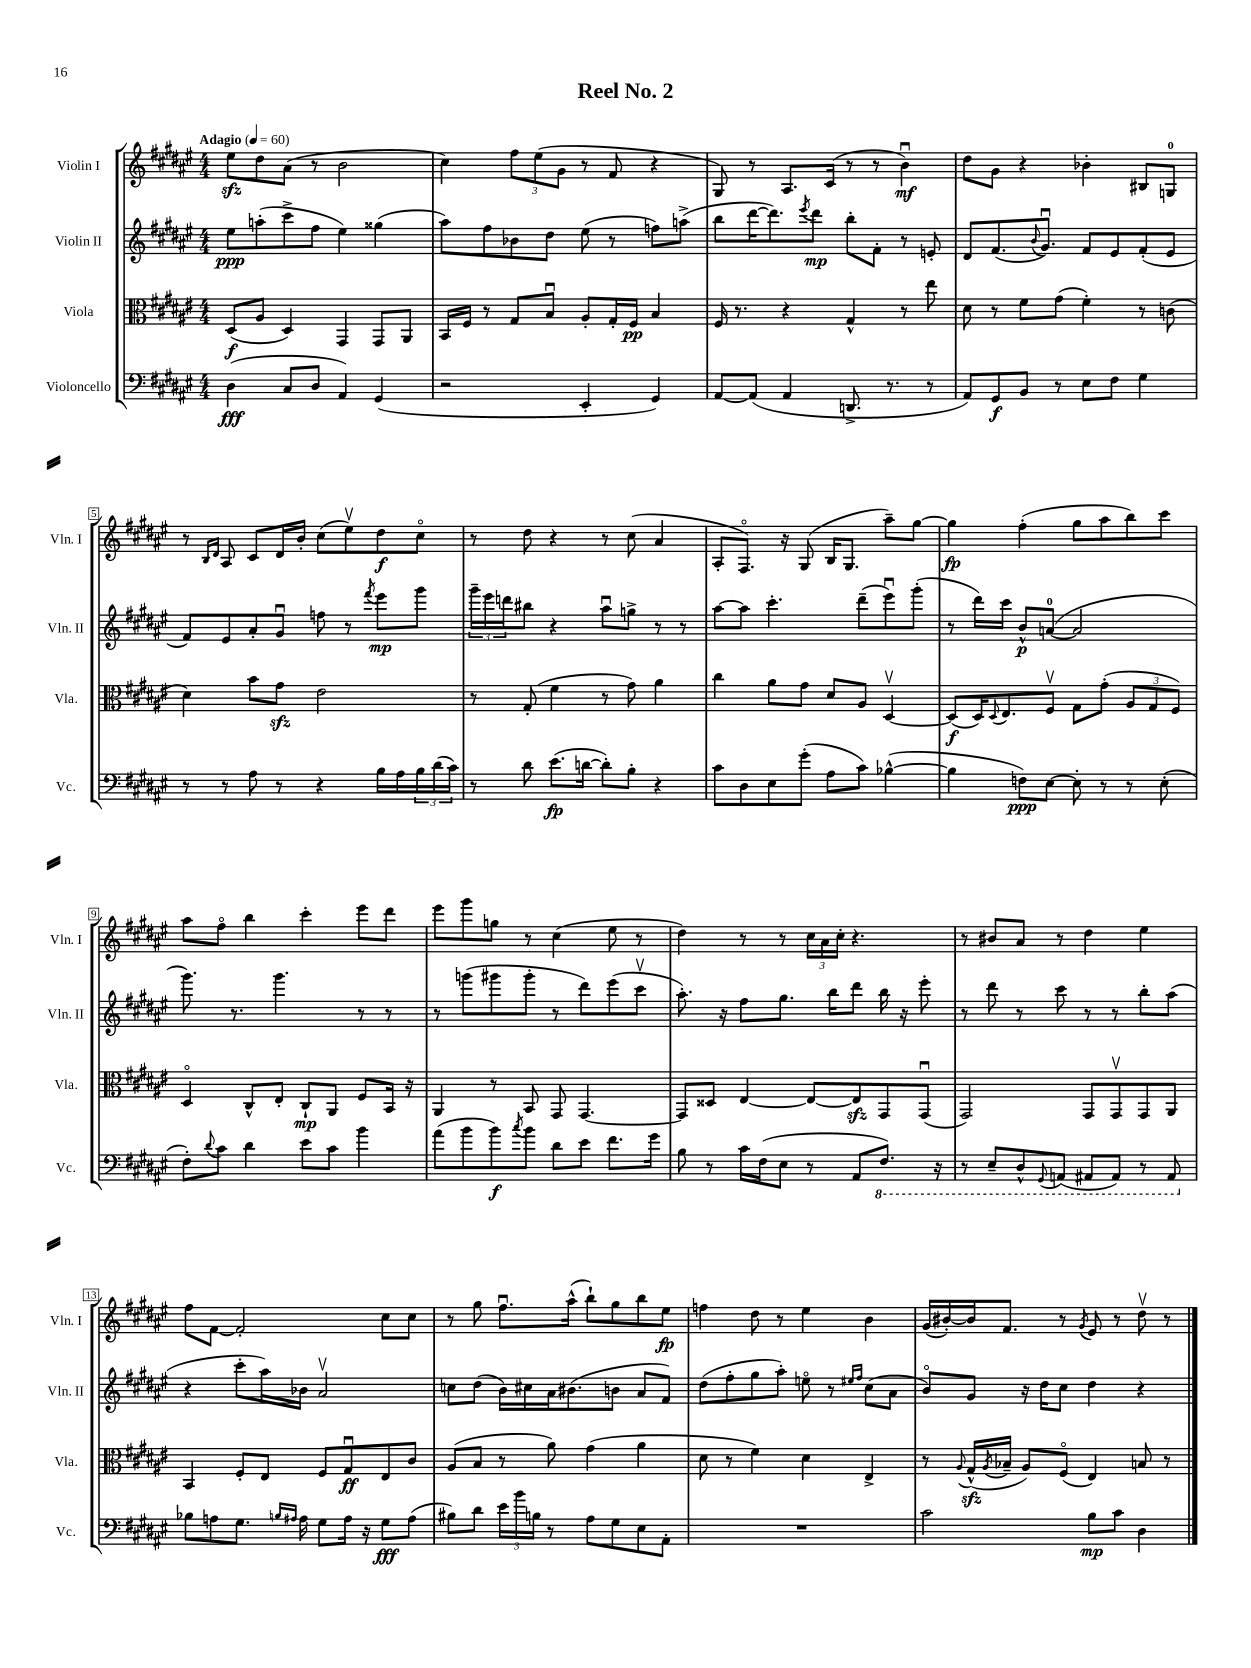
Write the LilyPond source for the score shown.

\header { title = "Reel No. 2" }
<<
\new StaffGroup <<
\new Staff = "s0" \with { instrumentName = "Violin I" shortInstrumentName = "Vln. I" } {
    \clef treble \key fis \major \numericTimeSignature \time 4/4 \tempo "Adagio" 4 = 60
    eis''8\sfz dis''8 ais'8( r8 b'2 |
    cis''4) \tuplet 3/2 { fis''8 eis''8( gis'8 } r8 fis'8 r4 |
    gis8) r8 ais8. cis'16( r8 r8 b'4\downbow\mf) |
    dis''8 gis'8 r4 bes'4-. bis8 g8-0 |
    r8 \grace { b16 dis'16 } ais8 cis'8 dis'16 b'16-. cis''8( eis''8\upbow) dis''8\f cis''8\flageolet |
    r8 dis''8 r4 r8 cis''8( ais'4 |
    ais8-. fis8.\flageolet) r16 gis8( b16 gis8. ais''8--) gis''8~ |
    gis''4\fp fis''4-.( gis''8 ais''8 b''8) cis'''8 |
    ais''8 fis''8\flageolet b''4 cis'''4-. eis'''8 dis'''8 |
    eis'''8 gis'''8 g''8 r8 cis''4( eis''8 r8 |
    dis''4) r8 r8 \tuplet 3/2 { cis''16 ais'16 cis''16-. } r4. |
    r8 bis'8 ais'8 r8 dis''4 eis''4 |
    fis''8 fis'8~ fis'2-. cis''8 cis''8 |
    r8 gis''8 fis''8.\downbow ais''16-^( b''8-!) gis''8 b''8 eis''8\fp |
    f''4 dis''8 r8 eis''4 b'4 |
    gis'16( bis'16~-.) bis'16 fis'8. r8 \acciaccatura { gis'8 } eis'8 r8 dis''8\upbow r8 \bar "|." |
}
\new Staff = "s1" \with { instrumentName = "Violin II" shortInstrumentName = "Vln. II" } {
    \clef treble \key fis \major \numericTimeSignature \time 4/4
    eis''8\ppp a''8-.( cis'''8-> fis''8 eis''4) gisis''4( |
    ais''8) fis''8 bes'8 dis''8 eis''8( r8 f''8) a''8->( |
    b''8 dis'''16~ dis'''8.) \acciaccatura { eis'''8 } dis'''8\mp b''8-. fis'8-. r8 e'8-. |
    dis'8 fis'8.( \appoggiatura { b'8 } gis'8.\downbow) fis'8 eis'8 fis'8-.( eis'8 |
    fis'8) eis'8 ais'8-. gis'8\downbow f''8 r8 \acciaccatura { fis'''8 } eis'''8\mp gis'''8 |
    \tuplet 3/2 { gis'''16-- eis'''16 d'''16 } bis''8 r4 ais''8\downbow g''8-> r8 r8 |
    ais''8~ ais''8 cis'''4.-. dis'''8--( eis'''8\downbow) gis'''8-.( |
    r8 dis'''16) cis'''16 b'8-^\p a'8-0~( a'2 |
    gis'''8.) r8. gis'''4. r8 r8 |
    r8 g'''8( gis'''8 gis'''8-. r8 dis'''8) eis'''8( cis'''8\upbow |
    ais''8.-.) r16 fis''8 gis''8. b''16 dis'''8 b''16 r16 eis'''8-. |
    r8 dis'''8 r8 cis'''8 r8 r8 b''8-. ais''8( |
    r4 cis'''8-. ais''16) bes'16 ais'2\upbow |
    c''8 dis''8( b'16) cis''16 ais'16 bis'8.( b'8 ais'8 fis'8) |
    dis''8( fis''8-. gis''8 ais''8-.) e''8\flageolet r8 \grace { eis''16 fis''16 } cis''8( ais'8 |
    b'8\flageolet) gis'8 r16 dis''16 cis''8 dis''4 r4 \bar "|." |
}
\new Staff = "s2" \with { instrumentName = "Viola" shortInstrumentName = "Vla." } {
    \clef alto \key fis \major \numericTimeSignature \time 4/4
    dis8\f( ais8 dis4) gis,4 gis,8 ais,8 |
    b,16 fis16 r8 gis8 b8\downbow ais8-. gis16-. fis16\pp b4 |
    fis16 r8. r4 gis4-^ r8 eis''8 |
    dis'8 r8 fis'8 gis'8( fis'4-.) r8 c'8( |
    dis'4) b'8 gis'8\sfz eis'2 |
    r8 gis8-.( fis'4 r8 gis'8) ais'4 |
    cis''4 ais'8 gis'8 dis'8 ais8 dis4~\upbow |
    dis8\f( dis16) \appoggiatura { dis8 } eis8. fis8\upbow gis8 gis'8-.( \tuplet 3/2 { ais8 gis8 fis8) } |
    dis4\flageolet cis8-^ eis8-. cis8-!\mp ais,8 fis8 b,16 r16 |
    ais,4 r8 b,8 gis,8 gis,4.~ |
    gis,8 disis8 eis4~ eis8~ eis8\sfz gis,8 gis,8\downbow( |
    gis,2) gis,8 gis,8\upbow gis,8 ais,8 |
    b,4 fis8-. eis8 fis8 gis8\downbow\ff eis8 cis'8 |
    ais8( b8 r8 ais'8) gis'4( ais'4 |
    dis'8 r8 fis'4) dis'4 eis4-> |
    r8 \appoggiatura { ais8 } gis16-^\sfz( \acciaccatura { ais8 } bes16-- ais8) fis8\flageolet( eis4) b8 r8 \bar "|." |
}
\new Staff = "s3" \with { instrumentName = "Violoncello" shortInstrumentName = "Vc." } {
    \clef bass \key fis \major \numericTimeSignature \time 4/4
    dis4\fff( cis8 dis8 ais,4) gis,4( |
    r2 eis,4-. gis,4) |
    ais,8~ ais,8( ais,4 d,8.-> r8. r8 |
    ais,8) gis,8\f b,8 r8 eis8 fis8 gis4 |
    r8 r8 ais8 r8 r4 b16 ais16 \tuplet 3/2 { b16 dis'16( cis'16) } |
    r8 dis'8 eis'8.\fp( d'16~ d'8-.) b8-. r4 |
    cis'8 dis8 eis8 gis'8-.( ais8 cis'8) bes4~-^( |
    bes4 f8\ppp) eis8~ eis8-. r8 r8 eis8-.( |
    fis8-.) \appoggiatura { dis'8 } cis'8 dis'4 eis'8 cis'8 b'4 |
    ais'8( b'8 b'8\f) \acciaccatura { cis''8 } b'8 dis'8 eis'8 fis'8. gis'16 |
    b8 r8 cis'16 fis16( eis8 r8 ais,8 \ottava #-1 fis,8.) r16 |
    r8 eis,8-- dis,8-^ \appoggiatura { gis,,8 } a,,8( ais,,8 ais,,8) r8 ais,,8 \ottava #0 |
    bes8 a8 gis8. \grace { b16 ais16 } ais16 gis8 ais16 r16 gis8\fff ais8( |
    bis8) dis'8 \tuplet 3/2 { eis'16 b'16 b16 } r8 ais8 gis8 eis8 ais,8-. |
    R1 |
    cis'2 b8\mp cis'8 dis4 \bar "|." |
}
>>
>>
\layout { \context { \Score \override BarNumber.stencil = #(make-stencil-boxer 0.1 0.3 ly:text-interface::print) } }
